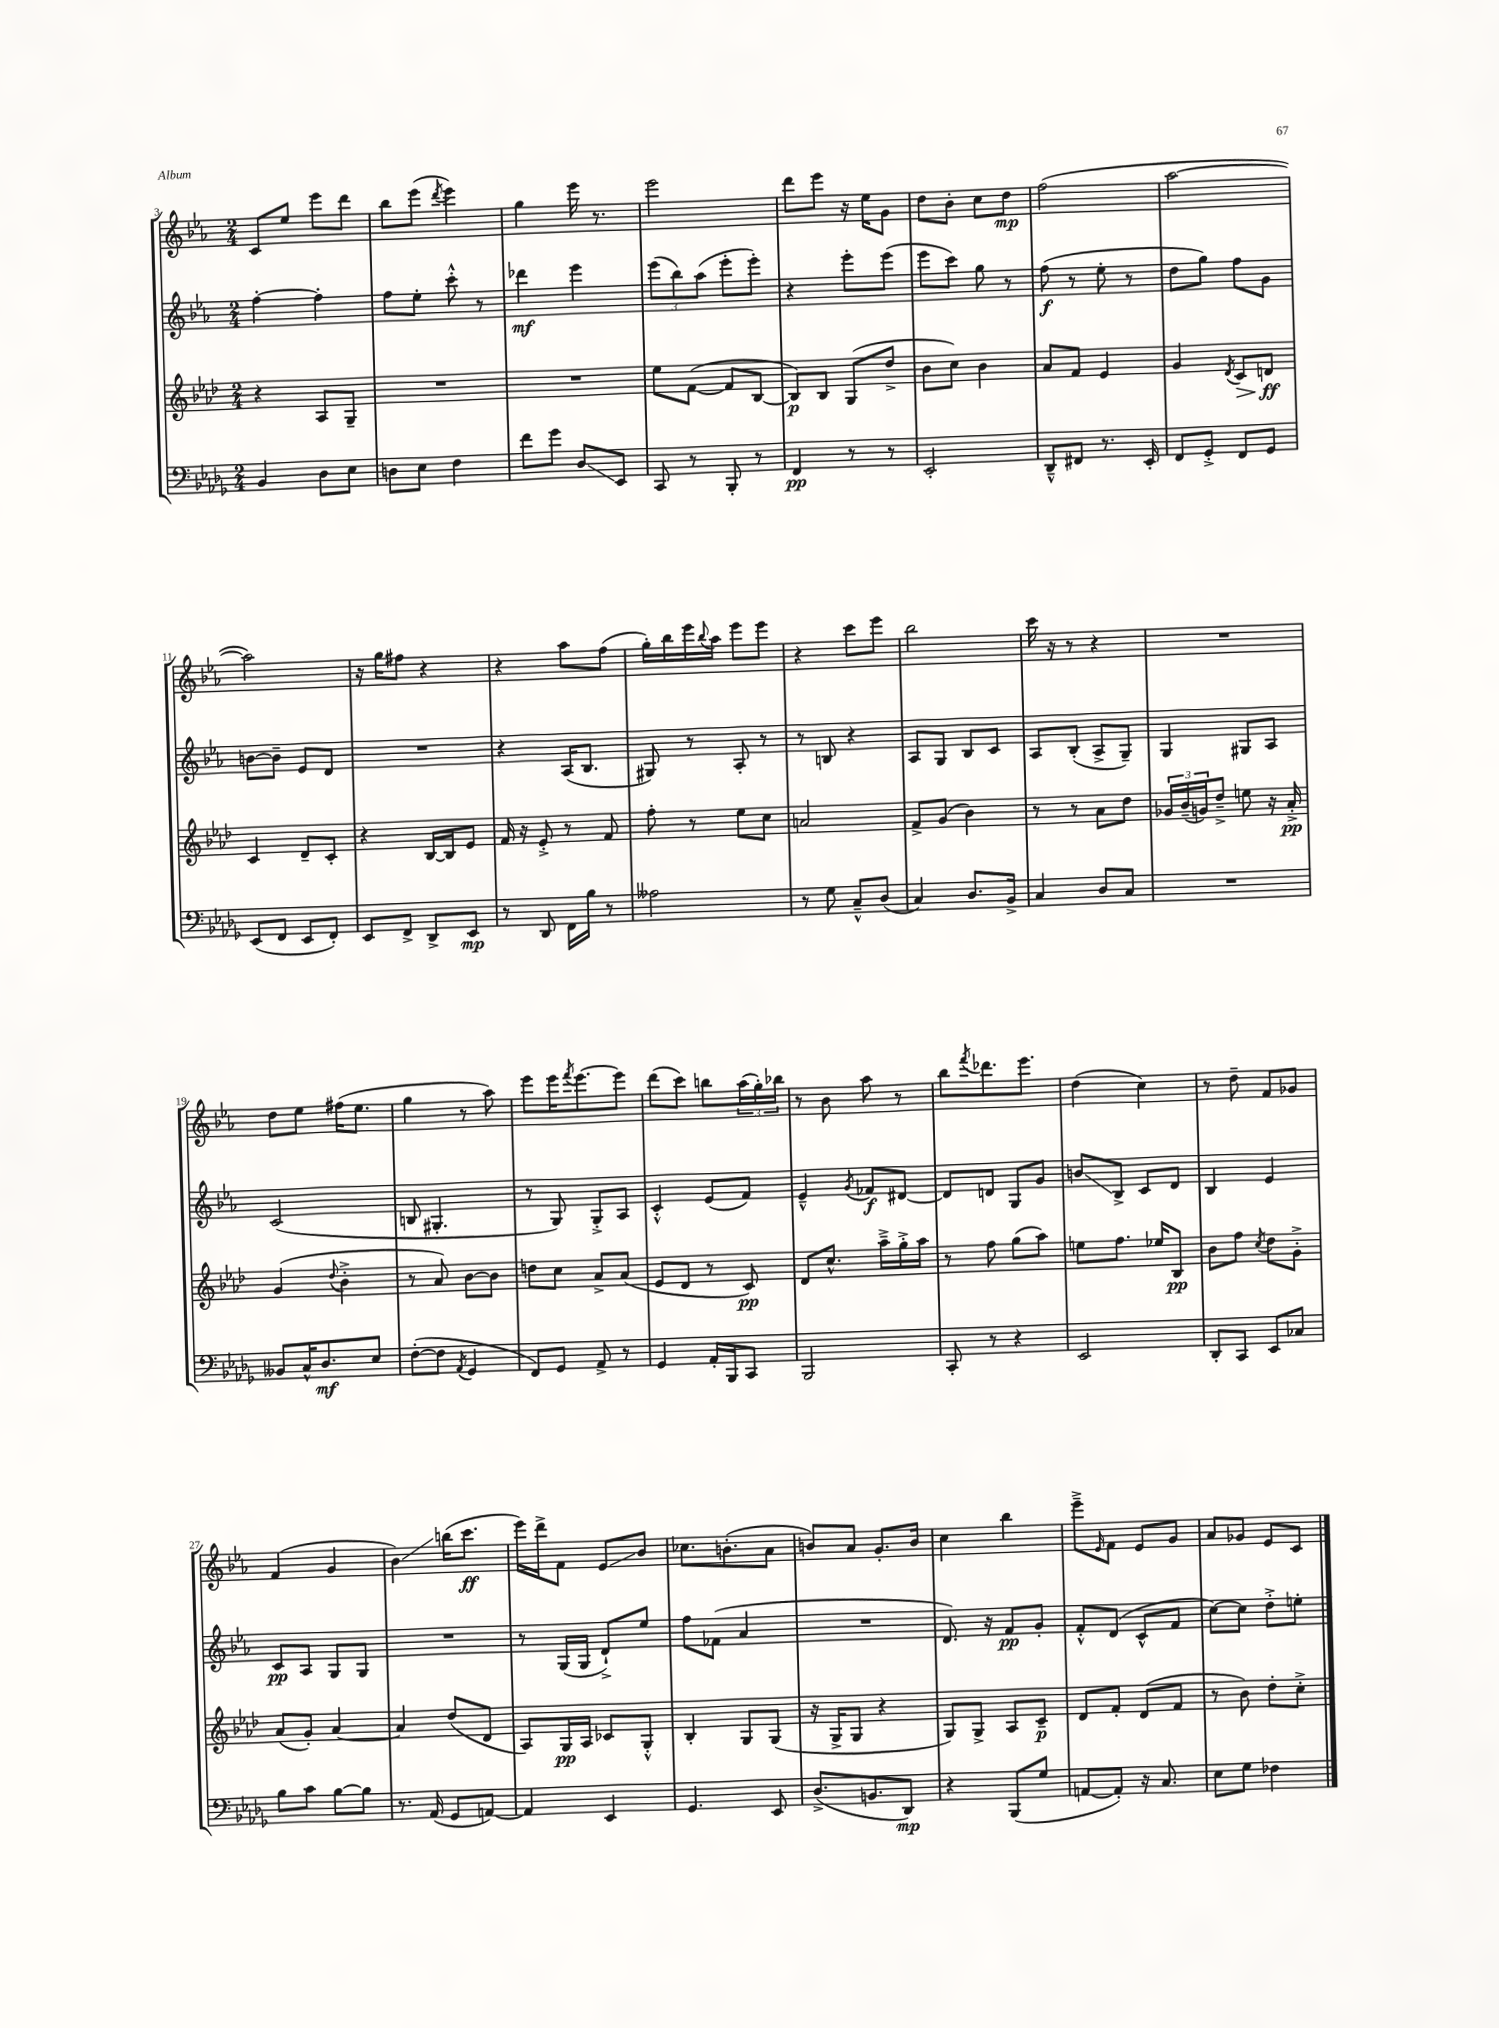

**kern	**kern	**kern	**kern
*staff4	*staff3	*staff2	*staff1
*clefF4	*clefG2	*clefG2	*clefG2
*k[b-e-a-d-g-]	*k[b-e-a-d-]	*k[b-e-a-]	*k[b-e-a-]
*M2/4	*M2/4	*M2/4	*M2/4
4BB-	4r	[4ff'	8c
.	.	.	8ee-
8D-	8A-	4ff']	8eee-
8E-	8G~	.	8ddd
=	=	=	=
8D	2r	8ff	8bb-
8E-	.	8ee-'	(8eee-
.	.	.	8qddd
4F	.	8ccc'^^	4eee-)
.	.	8r	.
=	=	=	=
8f	2r	4ddd-	4gg
8g-	.	.	.
8D-	.	4eee-	16eee-
.	.	.	8.r
8EE-	.	.	.
=	=	=	=
8CC	8ee-	(12eee-	2eee-
.	.	12bb-)	.
8r	([8f	.	.
.	.	(12aa-	.
8BBB-'	8f]	8eee-'	.
8r	[8B-	8eee-')	.
=	=	=	=
4FF	8B-])	4r	8ddd
.	8B-	.	8eee-
8r	(8G	8eee-'	16r
.	.	.	16ee-
8r	8dd-^	(8eee-	8g
=	=	=	=
2EE-'	8b-	8eee-	8dd
.	8cc)	8ccc)	8b-'
.	4b-	8gg	8cc
.	.	8r	8dd
=	=	=	=
8DD-~^^	8a-	(8ff	(2ff
8FF#	8f	8r	.
8.r	4e-	8ee-'	.
.	.	8r	.
16EE-'	.	.	.
=	=	=	=
8FF	4g	8dd	[2aa-
8GG-'^	.	8gg)	.
.	8qd-	.	.
8FF	8c	8ff	.
8GG-	8d	8g	.
=	=	=	=
(8EE-	4c	[8b	2aa-])
8FF	.	8b~]	.
8EE-	8d-~	8e-	.
8FF')	8c'	8d	.
=	=	=	=
8EE-	4r	2r	16r
.	.	.	16gg
8FF^	.	.	8ff#
8DD-^	[16B-	.	4r
.	16B-]	.	.
8EE-	8e-	.	.
=	=	=	=
8r	16f	4r	4r
.	16r	.	.
8DD-	8e-'^	.	.
16FF	8r	(16A-	8aa-
16B-	.	8.B-	.
8r	8f	.	(8ff
=	=	=	=
2A--	8ff'	8G#)	16gg')
.	.	.	16bb-
.	8r	8r	16eee-
.	.	.	8qqbb-
.	.	.	16aa-
.	8ee-	8A-'	8eee-
.	8cc	8r	8eee-
=	=	=	=
8r	2a	8r	4r
8G-	.	8B	.
8C~^^	.	4r	8ccc
(8D-	.	.	8eee-
=	=	=	=
4C)	8f^	8A-	2bb-
.	(8g	8G	.
8.D-	4b-)	8B-	.
.	.	8c	.
16BB-^	.	.	.
=	=	=	=
4C	8r	8A-	16ccc
.	.	.	16r
.	8r	(8B-'	8r
8D-	8a-	8A-^	4r
8C	8dd-	8G~)	.
=	=	=	=
2r	24g-	4G	2r
.	(24b-~	.	.
.	24g)	.	.
.	8dd-~^	.	.
.	8ee	8G#	.
.	16r	8A-	.
.	16a-'^	.	.
=	=	=	=
8BB--	(4g	(2c	8dd
16C^^	.	.	8ee-
8.D-	.	.	.
.	8qqdd-	.	.
.	4b-'^	.	(16ff#
.	.	.	8.ee-
8E-	.	.	.
=	=	=	=
([8F'	8r	8B	4gg
8F]	8a-)	4.G#'	.
8qAA-	.	.	.
4GG-	[8b-	.	8r
.	8b-]	.	8aa-)
=	=	=	=
8FF)	8dd	8r	8eee-
8GG-	8cc	8G)	16eee-
.	.	.	8qfff
.	.	.	[8.eee-
8AA-^	8a-^	8G'^	.
8r	(8a-	8A-	8eee-]
=	=	=	=
4GG-	8e-	4c'^^	(8ddd
.	8d-	.	8ccc)
16AA-'	8r	(8e-	8bb
16BBB-	.	.	.
8CC	8c)	8f)	(24aa-
.	.	.	24gg')
.	.	.	24bb-
=	=	=	=
2BBB-	8d-	4e-~^^	8r
.	8.cc^^	.	8b-
.	.	8qg	.
.	.	8f-	8aa-
.	16aa-~^	.	.
.	16gg'^	[8d#	8r
.	16aa-	.	.
=	=	=	=
8CC'	8r	8d#]	8bb-
.	.	.	8qfff
8r	8ff	8d	8.ddd-
4r	(8gg	8G	.
.	.	.	8.eee-
.	8aa-)	8g	.
=	=	=	=
2EE-	8ee	8b	(4dd
.	8.ff	8B-^	.
.	.	8c	4cc)
.	16ee-	.	.
.	8B-	8d	.
=	=	=	=
8DD-'	8b-	4B-	8r
8CC	8ff	.	8dd~
.	8qcc	.	.
8EE-	8dd-	4e-	8f
8C-	8g'^	.	8g-
=	=	=	=
8B-	(8a-	8c	(4f
8c	8g')	8A-	.
[8B-	[4a-	8G	4g
8B-]	.	8G	.
=	=	=	=
8.r	4a-]	2r	4b-)
(16AA-	.	.	.
8GG-	(8dd-	.	(16bb
.	.	.	8.ccc
[8AA)	8d-	.	.
=	=	=	=
4AA]	8A-)	8r	16eee-)
.	.	.	16ddd^
.	16G	(16G	8f
.	16A-	16G	.
4EE-	8c-	8d`^)	8e-
.	8G'^^	8ee-	8b-
=	=	=	=
4.GG-	4B-'	8ff	8.cc-
.	.	(8f-	.
.	.	.	(8.b'
.	8G	4a-	.
8EE-	(8G	.	8a-
=	=	=	=
(8.D-^	16r	2r	8b)
.	16G^	.	.
.	8G	.	8a-
8.BB	.	.	.
.	4r	.	8.g'
8DD-)	.	.	.
.	.	.	16b
=	=	=	=
4r	8G)	8.d)	4cc
.	8G^	.	.
.	.	16r	.
(8BBB-	8A-	8f	4bb-
8G-	8c~	8g'	.
=	=	=	=
[8AA	8d-	8f'^^	8eee-~^
.	.	.	16qqe-
8AA'])	8f'	(8d	8f
16r	(8d-	8c^^	8e-
8.C	.	.	.
.	8f	8f	8g
=	=	=	=
8E-	8r	[8cc)	8a-
8G-	8b-)	8cc]	8g-
4F-	8dd-'	8dd'^	8e-
.	8cc'^	8ee'	8c
==	==	==	==
*-	*-	*-	*-
